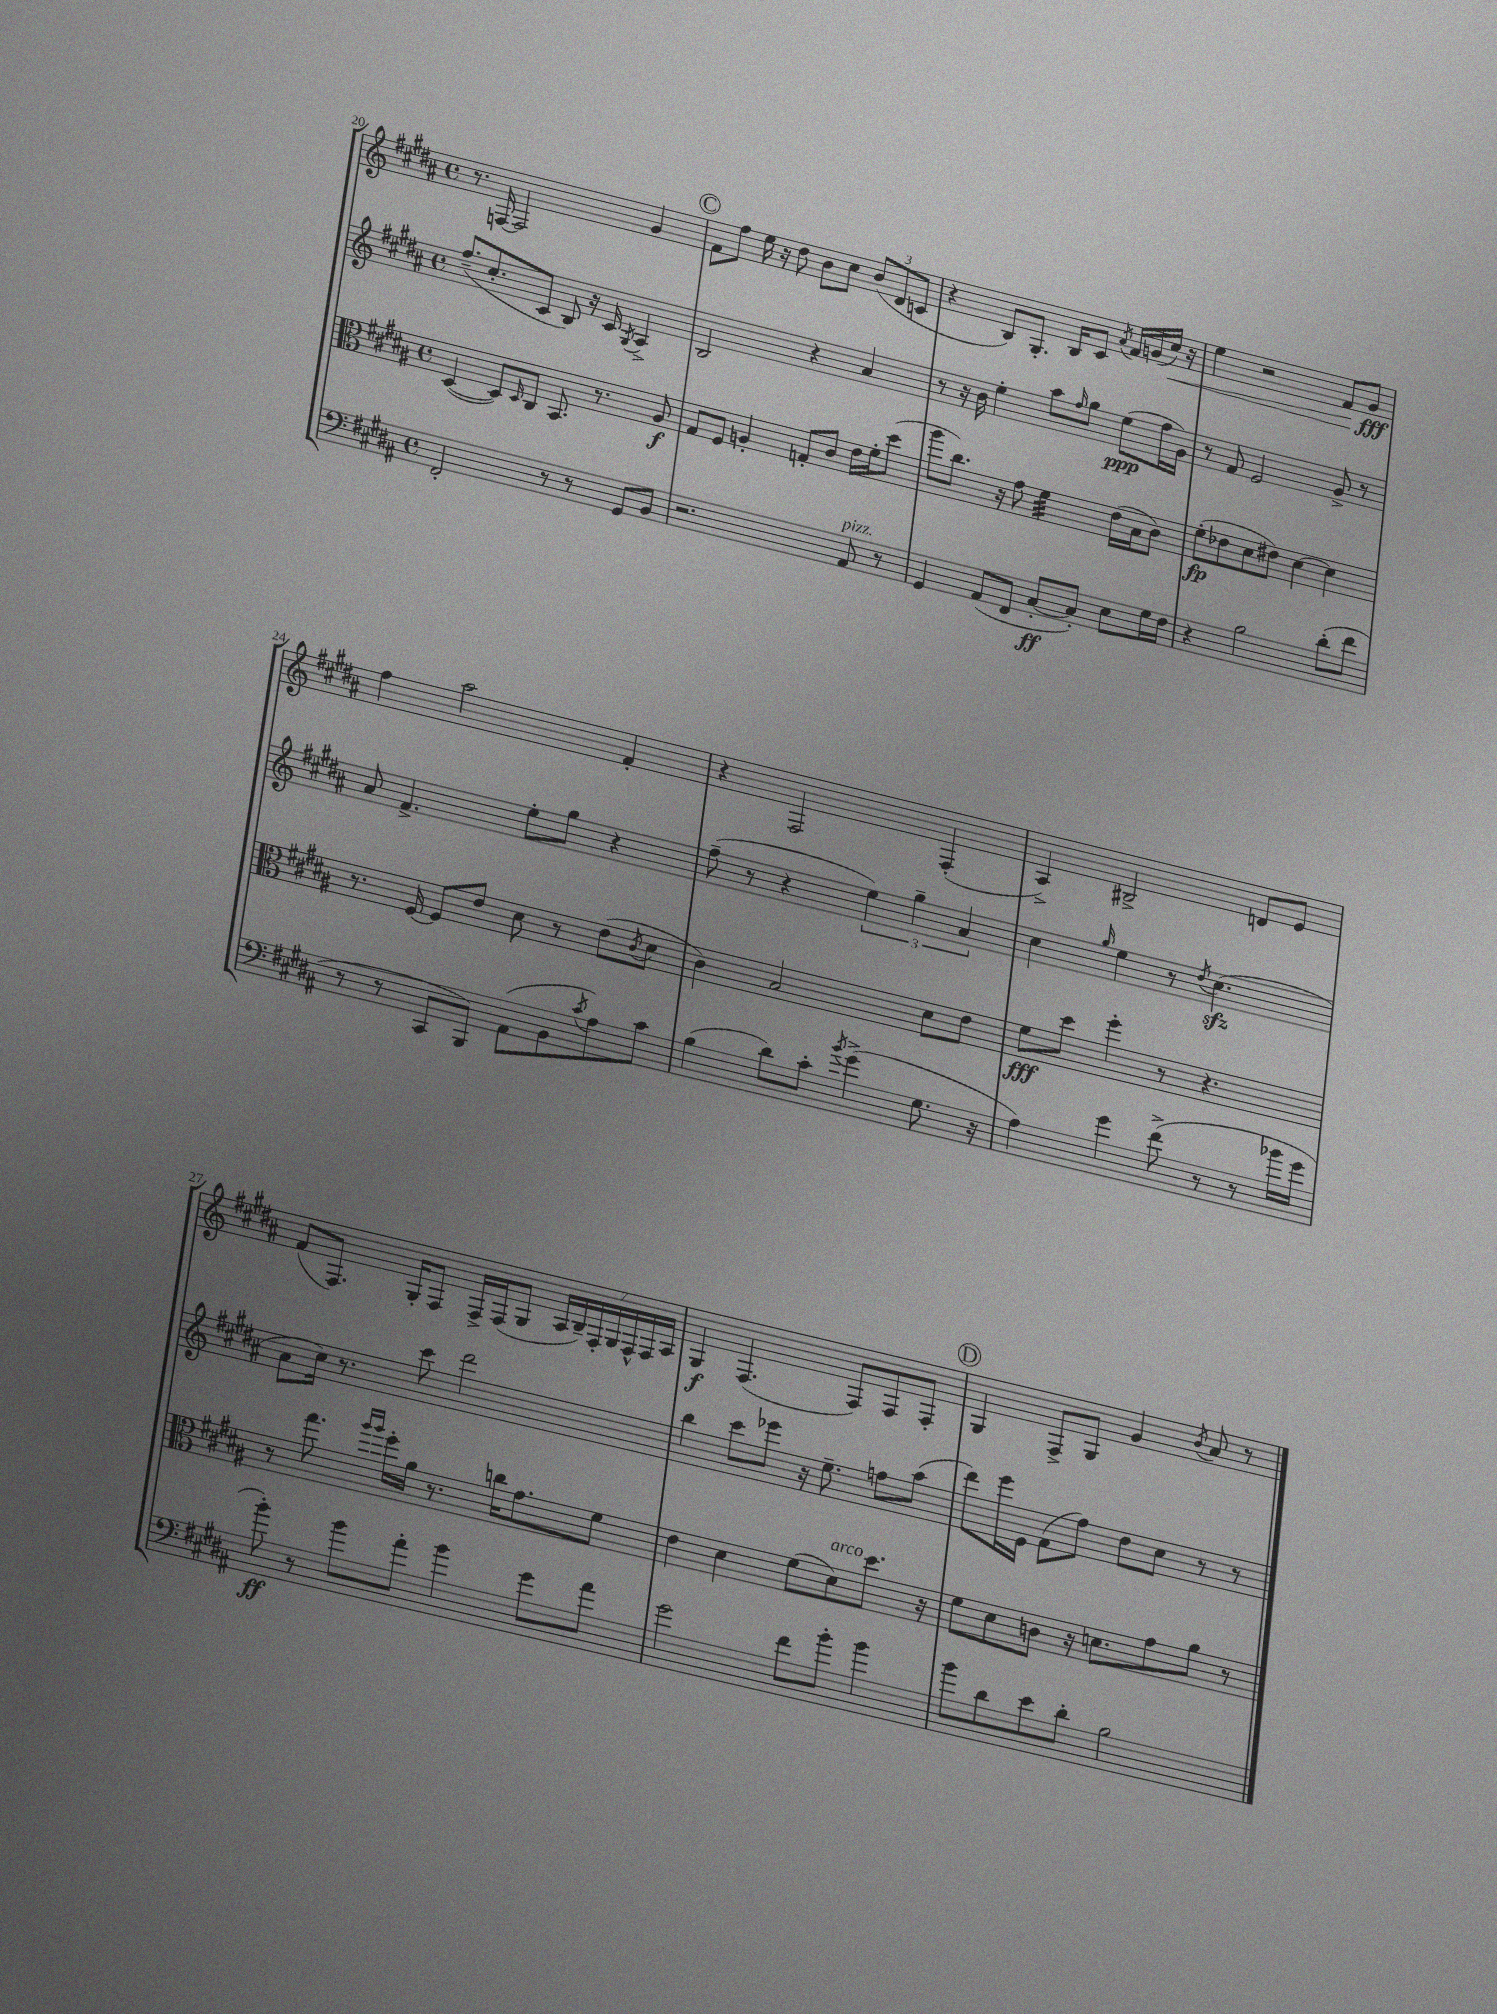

**kern	**dynam	**kern	**dynam	**kern	**dynam	**kern	**dynam
*part4	*part4	*part3	*part3	*part2	*part2	*part1	*part1
*staff4	*staff4	*staff3	*staff3	*staff2	*staff2	*staff1	*staff1
*clefF4	*	*clefC3	*	*clefG2	*	*clefG2	*
*k[f#c#g#d#a#]	*	*k[f#c#g#d#a#]	*	*k[f#c#g#d#a#]	*	*k[f#c#g#d#a#]	*
*M4/4	*	*M4/4	*	*M4/4	*	*M4/4	*
*met(c)	*	*met(c)	*	*met(c)	*	*met(c)	*
=20	=20	=20	=20	=20	=20	=20	=20
2FF#'/	.	([4D#/	.	(8.ff#~/L	.	8.r	.
.	.	.	.	8.cc#'/	.	[16Fn/	.
.	.	8D#/L])	.	.	.	2F/]	.
.	.	16qqD#/	.	.	.	.	.
.	.	8C#/J	.	8c#/J	.	.	.
8r	.	8.BB/	.	8B/)	.	.	.
8r	.	.	.	16r	.	.	.
.	.	8.r	.	16c#/	.	.	.
.	.	.	.	8qG#/	.	.	.
8GG#/L	.	.	.	4A#^/	.	4g#/	.
8BB/J	.	8A#/	f	.	.	.	.
!!LO:REH:place=s1:t=C
=21	=21	=21	=21	=21	=21	=21	=21
2.r	.	8G#/L	.	2B/	.	8f#\L	.
.	.	8F#/J	.	.	.	8ff#\J	.
.	.	4An'/	.	.	.	16ee\	.
.	.	.	.	.	.	16r	.
.	.	.	.	.	.	8dd#\	.
.	.	8Gn'/L	.	4r	.	8b\L	.
.	.	8c#/J	.	.	.	8cc#\J	.
!LO:TX:a:i:t=pizz.	!	!	!	!	!	!	!
8AA#/	.	16e\LL	.	4a#/	.	(12b/L	.
.	.	16f#'\J	.	.	.	.	.
.	.	.	.	.	.	12d#/	.
8r	.	(8dd#\J	.	.	.	.	.
.	.	.	.	.	.	12cn/J	.
=22	=22	=22	=22	=22	=22	=22	=22
4GG#/	.	8aa#\L	.	8r	.	4r	.
.	.	8.cc#\J)	.	16r	.	.	.
.	.	.	.	16b\	.	.	.
(8AA#/L	.	.	.	4ee'\	.	8B/L)	.
.	.	16r	.	.	.	.	.
8FF#/J	.	8g#\	.	.	.	8.G#'/J	.
*	*	*tremolo	*	*	*	*	*
[8C#'/L	ff	32f#\LLL	.	8aa#\L	.	.	.
.	.	32f#\	.	.	.	.	.
.	.	32f#\	.	.	.	16B/KL	.
.	.	32f#\	.	.	.	.	.
.	.	.	.	16qqff#/	.	.	.
8C#'/J])	.	32f#\	.	8gg#\J	.	8c#/J	.
.	.	32f#\	.	.	.	.	.
.	.	32f#\	.	.	.	.	.
.	.	32f#\JJJ	.	.	.	.	.
*	*	*Xtremolo	*	*	*	*	*
.	.	.	.	.	.	8qa#/	.
8E\L	.	(16e\LL	.	(8ee\L	ppp	16f#/LL	.
.	.	16B\J	.	.	.	(16gn/	.
!	!	!	!	!	!	!	!LO:HP:b
16G#\L	.	8c#\J)	.	16ff#\L	.	16cc#/JJ)	<
16F#\JJ	.	.	.	16g#\JJ)	.	16r	.
=23	=23	=23	=23	=23	=23	=23	=23
4r	.	(8f#'\L	fp	8r	.	4ee\	.
.	.	8e-X\	.	8f#/	.	.	.
2B\	.	8d#\	.	2e/	.	2r	.
.	.	8e#X\J)	.	.	.	.	.
.	.	[4d#\	.	.	.	.	.
(8d#'\L	.	4d#\]	.	8g#^/	.	8f#/L	.
8f#\J	.	.	.	8r	.	8g#/J	fff
.	.	.	.	.	.	.	[
!!LO:LB:g=z
=24	=24	=24	=24	=24	=24	=24	=24
8r	.	8.r	.	8a#/	.	4ff#\	.
8r	.	.	.	4.f#^/	.	.	.
.	.	[16F#/	.	.	.	.	.
8CC#/L	.	8F#/L]	.	.	.	2aa#\	.
8BBB/J)	.	8e/J	.	.	.	.	.
(8AA#\L	.	8d#\	.	8ee'\L	.	.	.
8BB\	.	8r	.	8gg#\J	.	.	.
8qc#/	.	.	.	.	.	.	.
8A#\)	.	(8e\L	.	4r	.	4f#'/	.
.	.	8qc#/	.	.	.	.	.
8c#\J	.	8d#\J	.	.	.	.	.
=25	=25	=25	=25	=25	=25	=25	=25
(4B\	.	4c#\)	.	(8ff#~\	.	4r	.
.	.	.	.	8r	.	.	.
8d#\L)	.	2B/	.	4r	.	2F#/	.
8c#'\J	.	.	.	.	.	.	.
8qb/	.	.	.	.	.	.	.
(4g#^\	.	.	.	6ee\)	.	.	.
.	.	.	.	6gg#~\	.	.	.
8.G#\	.	8d#\L	.	.	.	(4F#'/	.
.	.	.	.	6a#/	.	.	.
.	.	8e\J	.	.	.	.	.
16r	.	.	.	.	.	.	.
=26	=26	=26	=26	=26	=26	=26	=26
4A#\)	.	8f#\L	fff	4cc#\	.	4A#^/)	.
.	.	8dd#\J	.	.	.	.	.
.	.	.	.	16qqgg#/	.	.	.
4g#\	.	4ff#'\	.	4ee\	.	2B#X^/	.
(8f#^\	.	8r	.	8r	.	.	.
.	.	.	.	8qdd#/	.	.	.
8r	.	4.r	.	(4.cc#zz\	.	.	.
8r	.	.	.	.	.	8dn/L	.
16b-X\LL	.	.	.	.	.	8e/J	.
16g#\JJ	.	.	.	.	.	.	.
!!LO:LB:g=z
=27	=27	=27	=27	=27	=27	=27	=27
8b'\)	ff	8r	.	8a#\L	.	(8f#/L	.
8r	.	8.gg#\	.	16cc#\Jk)	.	8.F#/J)	.
.	.	.	.	8.r	.	.	.
8b\L	.	.	.	.	.	.	.
.	.	16qqaa#/LL	.	.	.	.	.
.	.	16qqaa#/JJ	.	.	.	.	.
.	.	16ff#'\LL	.	.	.	16G#'/KL	.
8a#'\J	.	16a#\JJ	.	8ccc#\	.	8F#/J	.
.	.	8.r	.	.	.	.	.
4b\	.	.	.	2ddd#\	.	16F#^/LL	.
.	.	.	.	.	.	(16F#/J	.
.	.	16ccn\KL	.	.	.	8G#/J	.
.	.	8.g#\	.	.	.	.	.
8g#\L	.	.	.	.	.	28A#/LL	.
.	.	.	.	.	.	28B~/)	.
.	.	.	.	.	.	28F#'/	.
.	.	.	.	.	.	28G#/	.
8a#\J	.	8f#\J	.	.	.	.	.
.	.	.	.	.	.	28F#^^/	.
.	.	.	.	.	.	28F#/	.
.	.	.	.	.	.	28A#/JJ	.
=28	=28	=28	=28	=28	=28	=28	=28
2g#\	.	4e\	.	4bb\	.	4G#/	f
.	.	4d#\	.	8ccc#\L	.	(4.F#/	.
.	.	.	.	8eee-X\J	.	.	.
8f#\L	.	(8f#\L	.	16r	.	.	.
.	.	.	.	8.ee~\	.	.	.
!	!	!LO:TX:a:i:t=arco	!	!	!	!	!
8b'\J	.	8d#\)	.	.	.	8F#/L)	.
4b\	.	8.dd#\J	.	8ffn\L	.	8F#/	.
.	.	.	.	(8aa#\J	.	8F#'/J	.
.	.	16r	.	.	.	.	.
!!LO:REH:place=s1:t=D
=29	=29	=29	=29	=29	=29	=29	=29
8b\L	.	8f#\L	.	8ddd#\L)	.	4G#/	.
8d#\	.	8d#\	.	16eee\L	.	.	.
.	.	.	.	16e\JJ	.	.	.
8e\	.	8cn\J	.	(8f#\L	.	8F#^/L	.
8d#'\J	.	16r	.	8ff#\J)	.	8G#/J	.
.	.	8.dn\L	.	.	.	.	.
2B\	.	.	.	8dd#\L	.	4g#/	.
.	.	8g#\	.	8cc#\J	.	.	.
.	.	.	.	.	.	8qb/	.
.	.	8a#\J	.	8r	.	8a#/	.
.	.	8r	.	8r	.	8r	.
==	==	==	==	==	==	==	==
*-	*-	*-	*-	*-	*-	*-	*-
